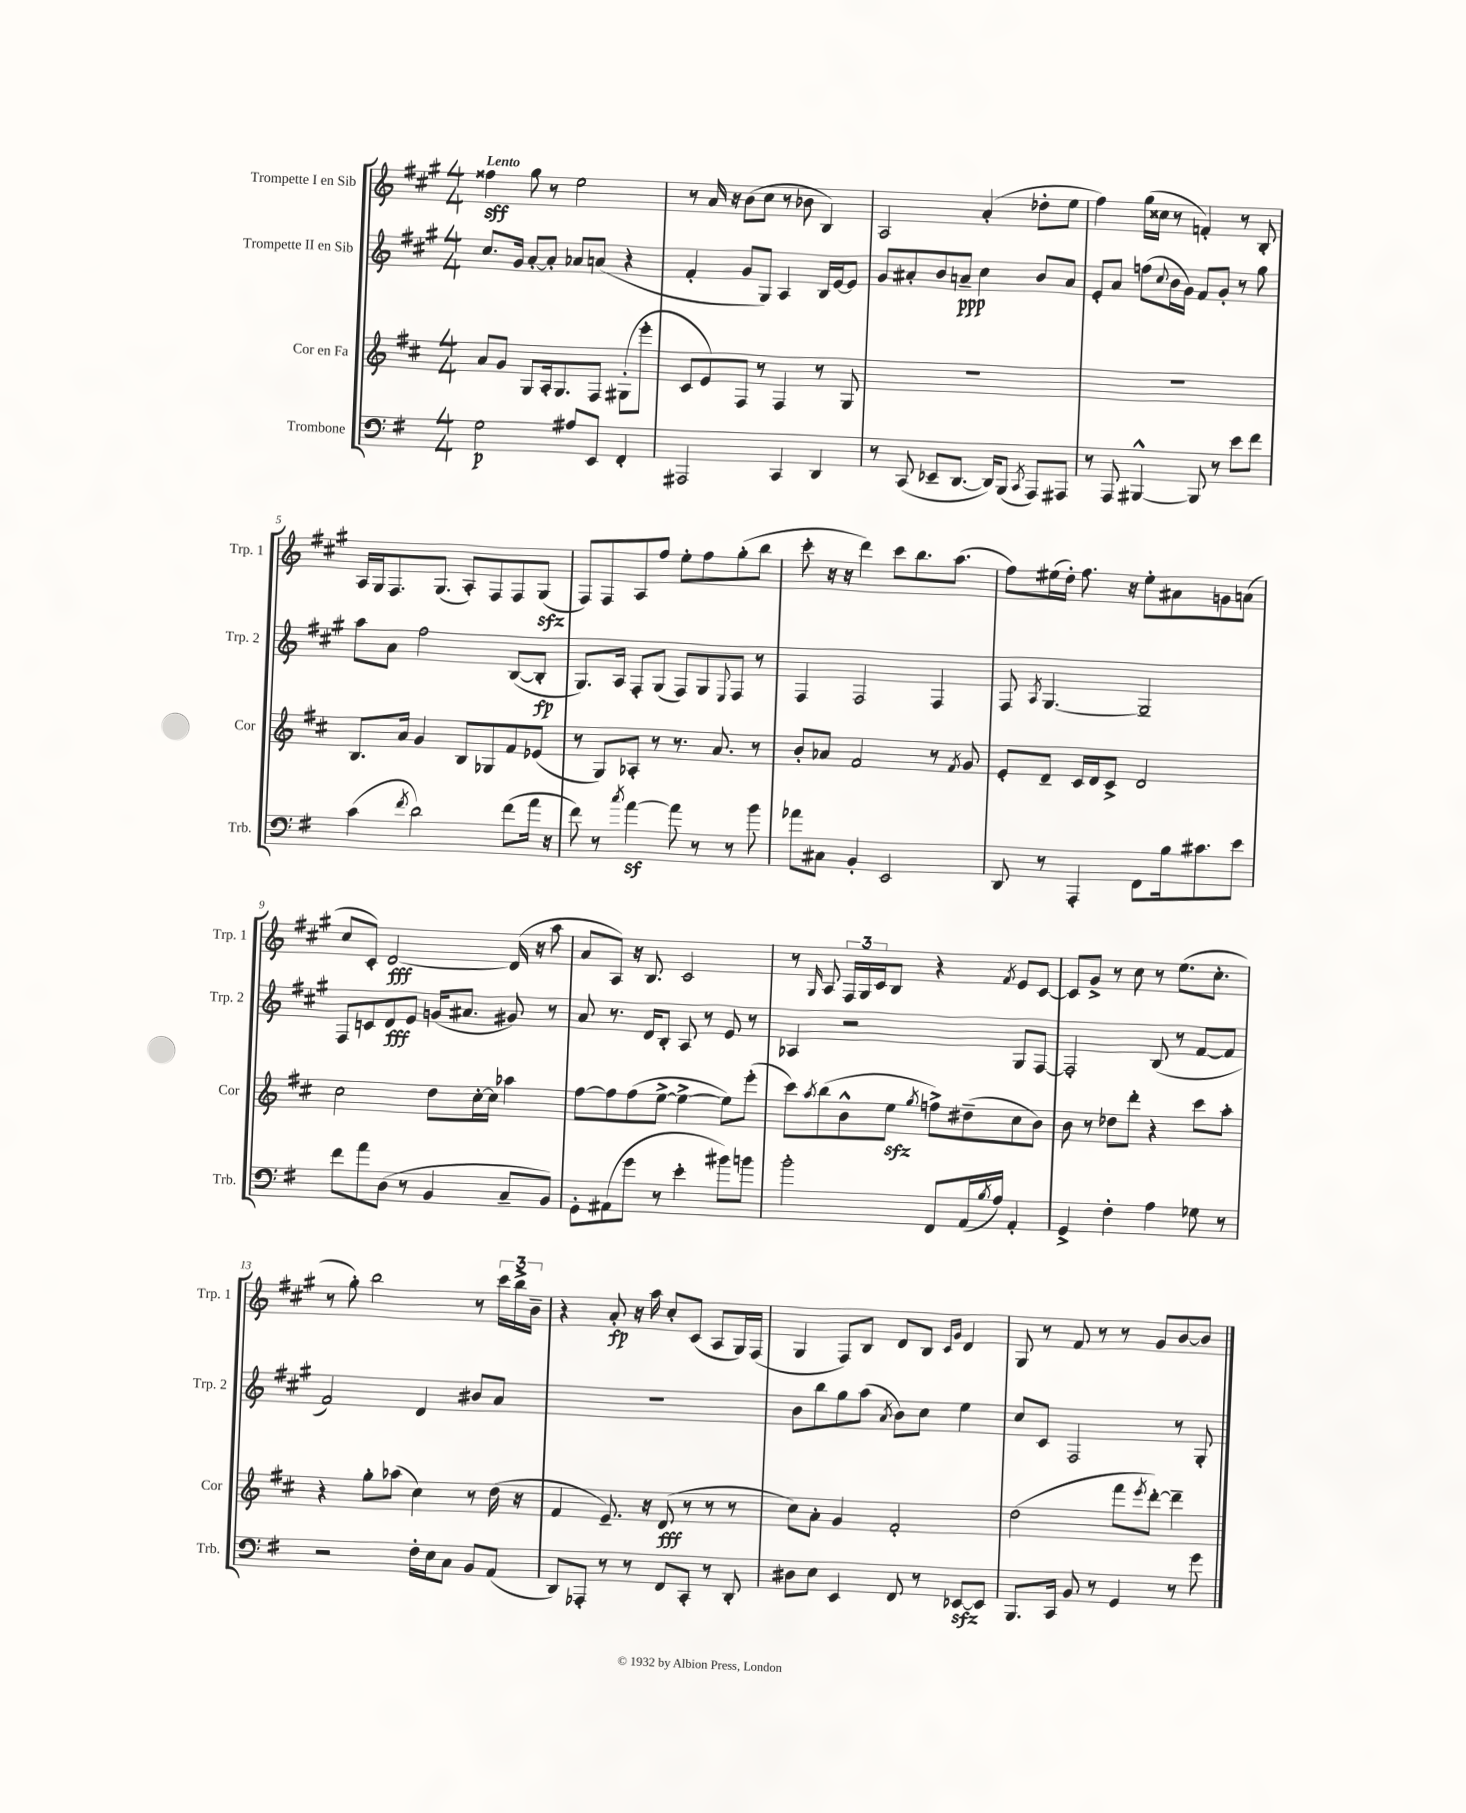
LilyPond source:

<<
\new StaffGroup <<
\new Staff = "s0" \with { instrumentName = "Trompette I en Sib" shortInstrumentName = "Trp. 1" } {
    \clef treble \key a \major \numericTimeSignature \time 4/4 \tempo "Lento"
    fisis''4\sff gis''8 r8 e''2 |
    r8 a'16 r16 b'8( cis''8 r8 bes'8 b4) |
    a2 a'4-.( des''8-. e''8 |
    fis''4) gis''16( cisis''16 r8 f'4-.) r8 b8-. |
    a16 gis16 fis8. gis8.( a8-.) fis8 fis8 gis8\sfz( |
    fis8) fis8 a8 fis''8 e''8-. fis''8 gis''8-.( b''8 |
    cis'''8-. r16 r16 d'''4) cis'''8 b''8. a''8.( |
    fis''8) eis''16( d''16-.) fis''8. r16 eis''8-. ais'8 g'8 a'8( |
    cis''8 cis'8-.) d'2~\fff d'16( r16 a''8 |
    a'8 a8) r16 b8. cis'2 |
    r8 \grace { gis16 } a8 \tuplet 3/2 { fis16 gis16 cis'16 } b8 r4 \acciaccatura { fis'8 } e'8 cis'8~ |
    cis'8 gis'8-> r8 cis''8 r8 e''8.( cis''8.-. |
    r8 gis''8-.) b''2 r8 \tuplet 3/2 { cis'''16 b''16-> b'16-- } |
    r4 a'8-.\fp r16 a''16 cis''8-. cis'8( a8 gis16) fis16( |
    gis4 fis8) b8 d'8 b8 \grace { cis'16 gis'16 } d'4 |
    gis8 r8 fis'8 r8 r8 gis'8 b'8~ b'8 \bar "|." |
}
\new Staff = "s1" \with { instrumentName = "Trompette II en Sib" shortInstrumentName = "Trp. 2" } {
    \clef treble \key a \major \numericTimeSignature \time 4/4
    cis''8. gis'16 a'8~-. a'8-. aes'8 a'8( r4 |
    fis'4-. gis'8 gis8) a4 b16 e'16~ e'8 |
    gis'8 ais'8-. b'8 a'8--\ppp cis''4 b'8 a'8 |
    e'8-. a'8 f''8( \appoggiatura { cis''8 } b'16 gis'16) fis'8 gis'8-. r8 gis''8 |
    a''8 a'8 fis''2 b8~( b8-.\fp |
    gis8.) a16 fis8-. gis8( fis8) gis8 \appoggiatura { e8 } fis8 r8 |
    fis4 fis2 fis4 |
    fis8 \acciaccatura { a8 } gis4.~ gis2-- |
    fis8 c'8 d'8\fff e'8 g'16( ais'8. gis'8) r8 |
    a'8 r8. d'16 b8-. a8 r8 e'8 r8 |
    aes4 r2 gis8 fis8~ |
    fis2-. b8( r8 fis'8~ fis'8 |
    fis'2) d'4 bis'8 a'8 |
    R1 |
    b'8 b''8 gis''8 a''8( \acciaccatura { a'8 } b'8) cis''8 e''4 |
    cis''8 cis'8 fis2 r8 gis8-. \bar "|." |
}
\new Staff = "s2" \with { instrumentName = "Cor en Fa" shortInstrumentName = "Cor" } {
    \clef treble \key d \major \numericTimeSignature \time 4/4
    a'8 g'8 g8 a16-. g8. fis8 gis8-.( e'''8-. |
    cis'8 e'8) fis8 r8 fis4 r8 g8 |
    R1 |
    R1 |
    b8. a'16 g'4 b8 ges8 fis'8 ees'8( |
    r8 g8) aes8-. r8 r8. a'8. r8 |
    b'8-. aes'8 fis'2 r8 \acciaccatura { fis'8 } g'8 |
    e'8-. d'8-- cis'16 d'16 cis'8-> d'2 |
    cis''2 d''8 cis''16~-. cis''16 aes''4 |
    fis''8~ fis''8 fis''8( e''8~-> e''4~-> e''8) e'''8-.( |
    cis'''8) \acciaccatura { a''8 } b''8( b'8-^ e''8\sfz \acciaccatura { g''8 } f''8->) dis''8--( cis''8 b'8) |
    b'8 r8 des''8 d'''8-. r4 cis'''8 a''8-. |
    r4 g''8-. aes''8( cis''4) r8 d''16( r16 |
    fis'4 e'8.--) r16 d'8\fff( r8 r8 r8 |
    cis''8) a'8-. g'4 fis'2-. |
    d''2( fis'''8 \acciaccatura { e'''8 } d'''8~-.) d'''4-- \bar "|." |
}
\new Staff = "s3" \with { instrumentName = "Trombone" shortInstrumentName = "Trb." } {
    \clef bass \key g \major \numericTimeSignature \time 4/4
    g2\p ais8 e,8 fis,4-. |
    ais,,2 c,4 d,4 |
    r8 c,8( ees,8-- d,8.~ d,16) b,,8( \acciaccatura { c,8 } a,,8) ais,,8 |
    r8 a,,8 bis,,4~-^ bis,,8 r8 e'8 fis'8 |
    c'4( \acciaccatura { fis'8 } d'2) fis'8( a'16 r16 |
    fis'8) r8 \acciaccatura { c''8 } a'4~\sf a'8 r8 r8 b'8 |
    aes'8 cis8 b,4-. e,2 |
    d,8 r8 a,,4-. fis,8 b16 cis'8. e'8 |
    fis'8 a'8 d8( r8 b,4 c8-- b,8) |
    g,8-. ais,8( g'8 r8 e'4-. bis'8) b'8 |
    b'2-. fis,8 a,16( \acciaccatura { b8 } a16) a,4-. |
    g,4-> fis4-. a4 ges8 r8 |
    r2 fis16-. e16 c8 b,8 a,8( |
    d,8) aes,,8-. r8 r8 fis,8 c,8-. r8 d,8-. |
    dis8 e8 e,4 fis,8 r8 ees,8~\sfz ees,8 |
    b,,8. c,16 b,8 r8 g,4 r8 g'8 \bar "|." |
}
>>
>>
